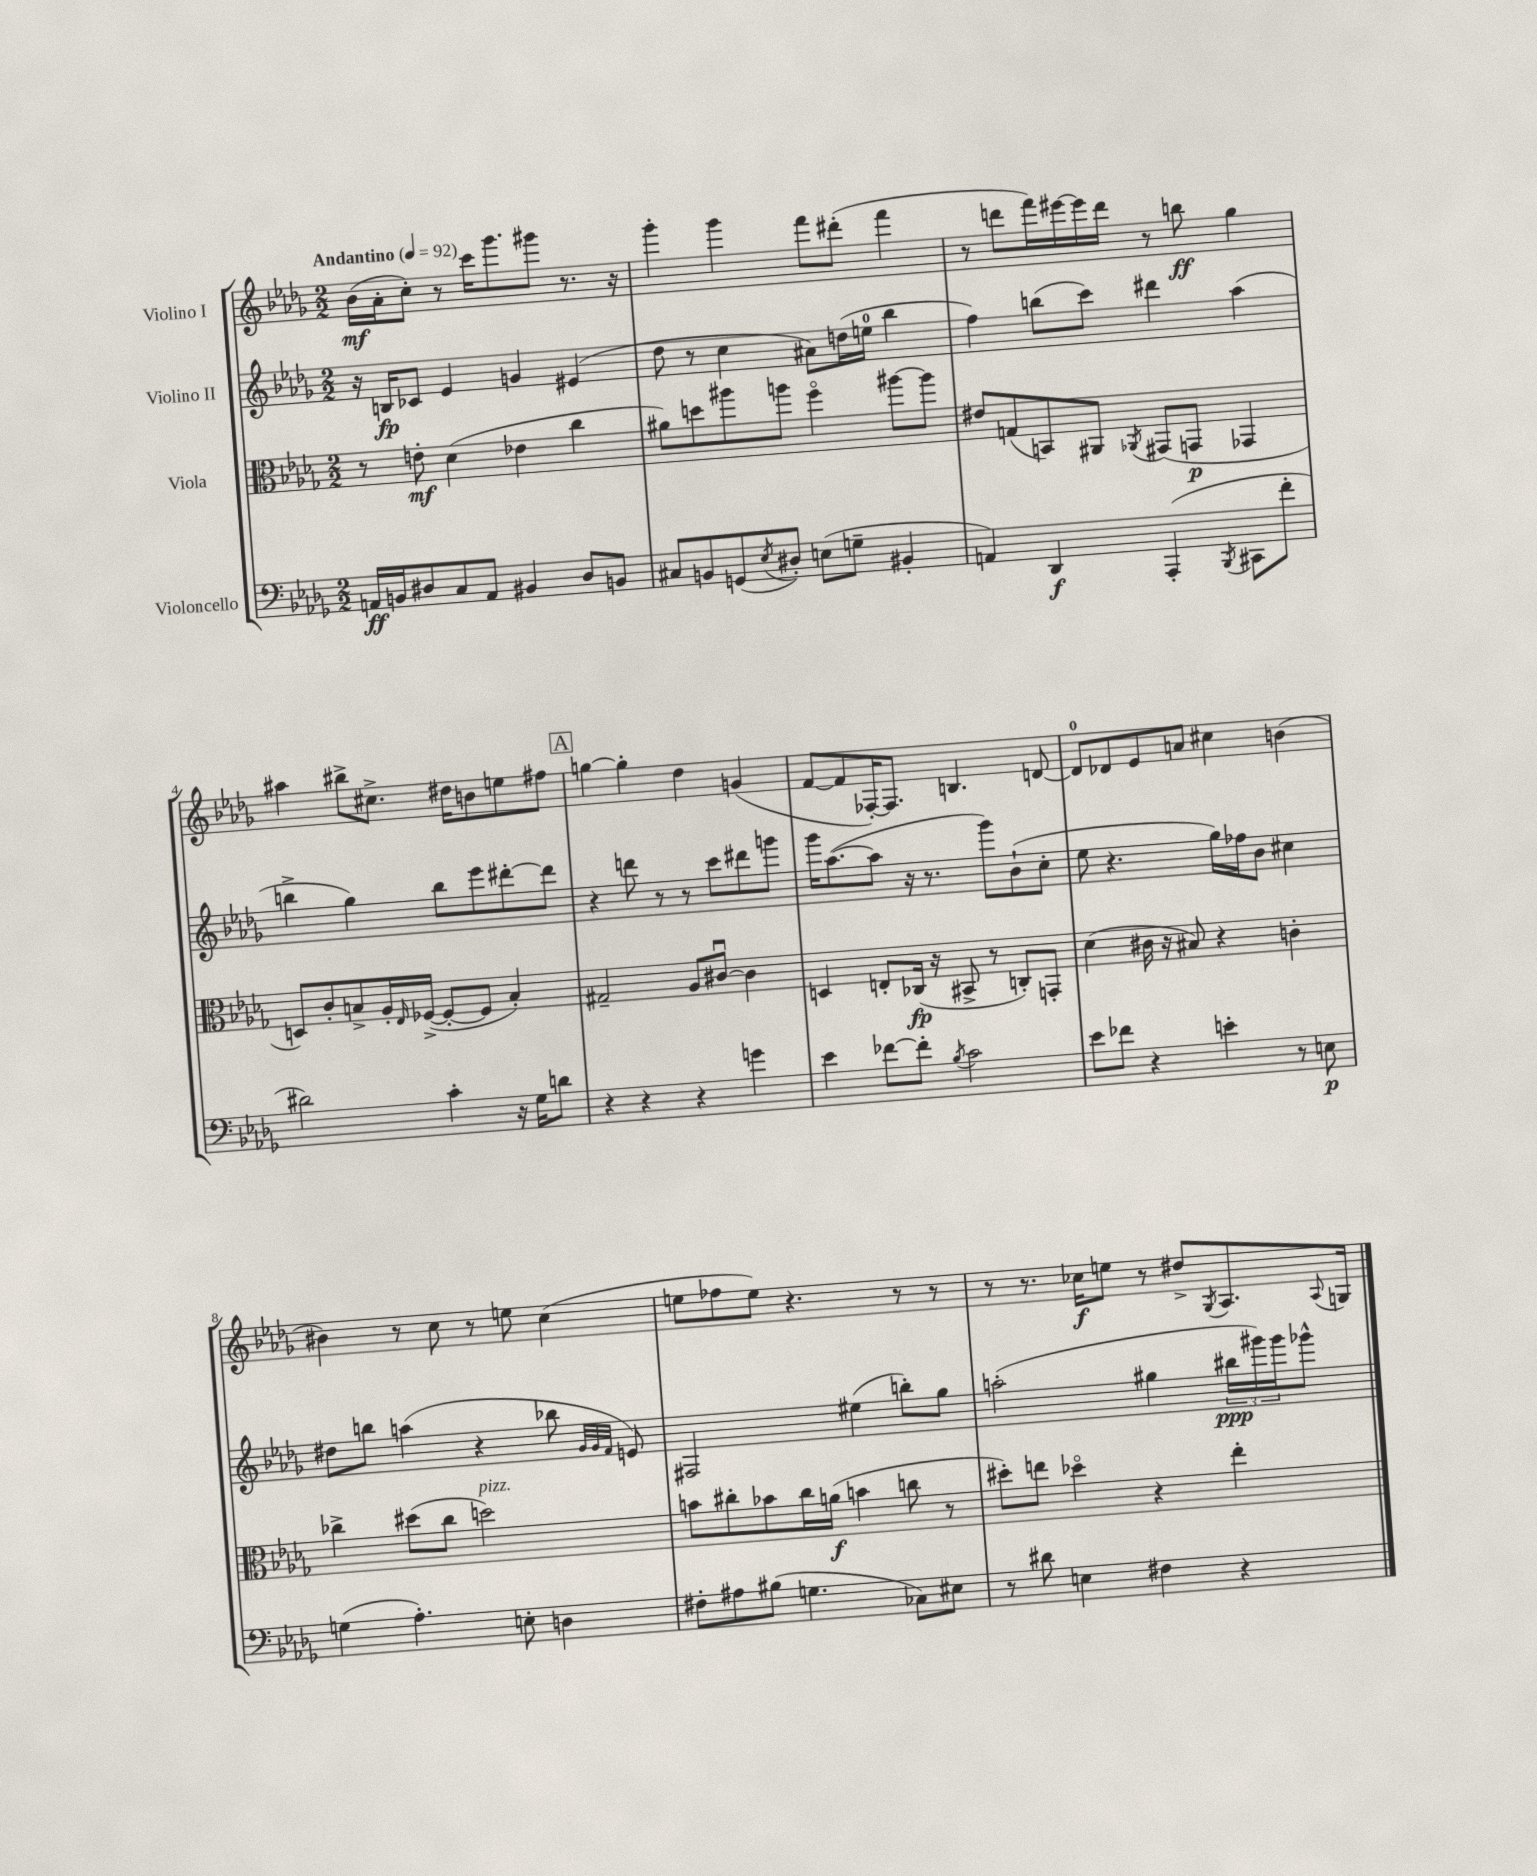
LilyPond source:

<<
\new StaffGroup <<
\new Staff = "s0" \with { instrumentName = "Violino I" } {
    \clef treble \key des \major \numericTimeSignature \time 2/2 \tempo "Andantino" 4 = 92
    bes'16\mf( aes'16-. c''8-.) r8 c'''16 ges'''8. gis'''8 r8. r16 |
    ges'''4-. ges'''4 f'''8 dis'''8-.( f'''4 |
    r8 d'''8 f'''16) eis'''16~ eis'''16 d'''16 r8 b''8\ff ges''4 |
    ais''4 bis''8-> cis''8.-> dis''16 b'8 e''8 fis''8 |
    \mark \markup { \box "A" } g''4~ g''4-. des''4 g'4( |
    f'8~ f'8 fes16~-.) fes8. b4. d'8~ |
    d'8-0 des'8 ees'8 a'8 cis''4 b'4( |
    bis'4) r8 c''8 r8 e''8 c''4( |
    e''8 fes''8 e''8) r4. r8 r8 |
    r8 r8. ces''16\f e''8 r8 dis''8-> \acciaccatura { ges8 } aes8. \appoggiatura { aes8 } g16 \bar "|." |
}
\new Staff = "s1" \with { instrumentName = "Violino II" } {
    \clef treble \key des \major \numericTimeSignature \time 2/2
    r16 b16\fp ces'8 ees'4 g'4 eis'4( |
    des''8 r8 c''4 ais'8) d''16( e''16-0 bes''4 |
    f''4) b''8( c'''8) dis'''4 aes''4( |
    b''4-> ges''4) b''8 ees'''8 dis'''8~-. dis'''8 |
    \mark \markup { \box "A" } r4 d'''8 r8 r8 c'''8 dis'''8 g'''8 |
    ges'''16 aes''8.~( aes''8 r16 r8. ges'''8) bes'8-!( c''8-. |
    ees''8 r4. ges''16) fes''16 bes'8 cis''4 |
    dis''8 b''8 a''4( r4 bes''8 \grace { ges'32 ges'32 f'32 } e'8) |
    fis2 eis''4( b''8-.) ges''8 |
    a''2-.( gis''4 \tuplet 3/2 { bis''16\ppp gis'''16) gis'''16 } ges'''8-^ \bar "|." |
}
\new Staff = "s2" \with { instrumentName = "Viola" } {
    \clef alto \key des \major \numericTimeSignature \time 2/2
    r8 e'8-.\mf des'4( ees'4 c''4 |
    ais'8) d''8 ais''8 a''8 f''4\flageolet ais''8~ ais''8 |
    eis'8 g8( b,8) ais,8 \acciaccatura { aes,8 } gis,8( g,8\p ges,4 |
    d8) c'8-. b8-> aes16-. \grace { ees16 } fes16~->( fes8~-. fes8 b4-.) |
    \mark \markup { \box "A" } gis2-- aes8 cis'8~\downbow cis'4 |
    d4 e8-. ces16\fp( r16 bis,8-> r8 c8-.) g,8-. |
    des'4( cis'16 r16 bis8) r4 c'4-. |
    ces''4-> dis''8( ces''8 d''2^\markup { \italic "pizz." }) |
    b'8 cis''8-. bes'8 cis''16 a'16\f( b'4 c''8 r8 |
    dis''8-.) e''8 des''4\flageolet r4 e''4-. \bar "|." |
}
\new Staff = "s3" \with { instrumentName = "Violoncello" } {
    \clef bass \key des \major \numericTimeSignature \time 2/2
    a,16\ff b,16 dis8 c8 a,8 bis,4 dis8 b,8 |
    cis8 b,8 g,8( \acciaccatura { ees8 } dis8-.) e8( g8-- bis,4-. |
    a,4) des,4\f aes,,4-.( \acciaccatura { bes,,8 } cis,8 f'8-. |
    dis'2) c'4-. r16 ges16 d'8 |
    \mark \markup { \box "A" } r4 r4 r4 g'4 |
    ees'4 fes'8~ fes'8-. \acciaccatura { bes8 } c'2 |
    ees'8 fes'8 r4 e'4-. r8 e8\p |
    g4( aes4.-.) e8-. d4 |
    fis8-. ais8 bis8( g4. ces8) eis8 |
    r8 dis'8 e4 fis4 r4 \bar "|." |
}
>>
>>
